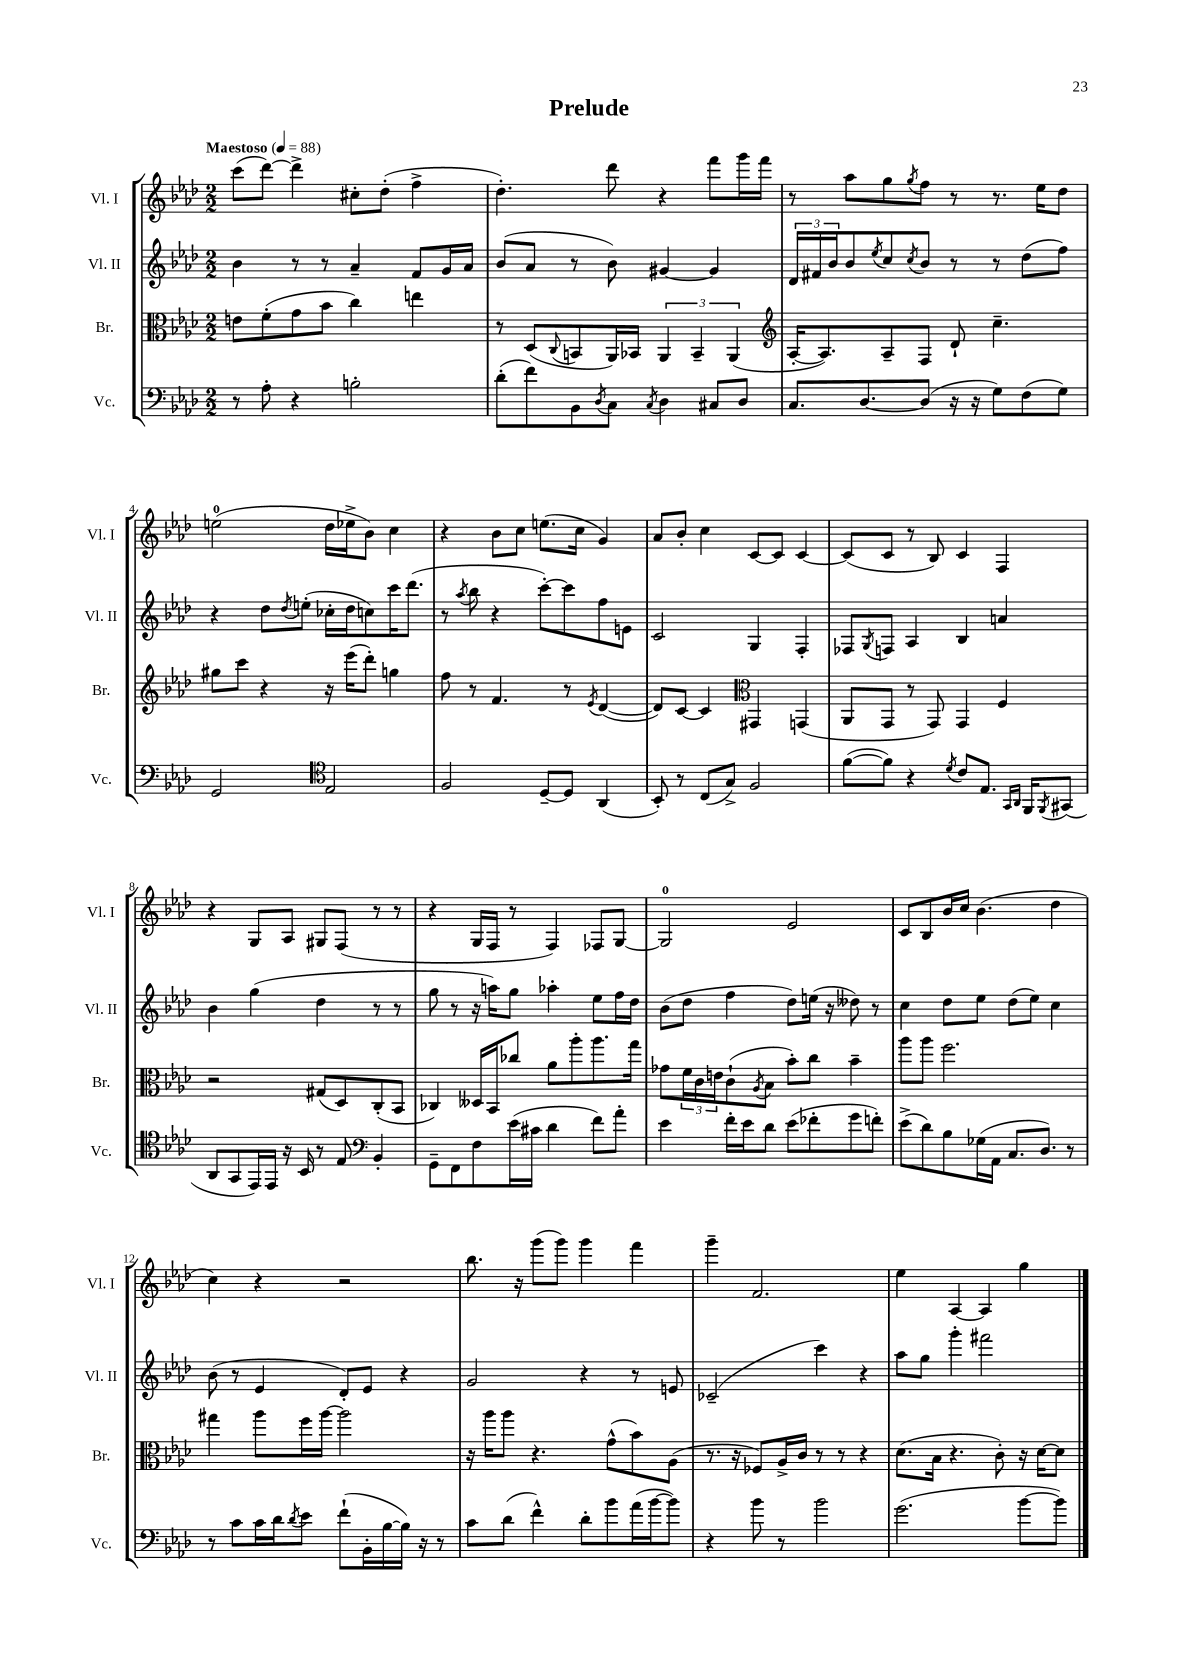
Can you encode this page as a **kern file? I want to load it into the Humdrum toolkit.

**kern	**kern	**kern	**kern
*part4	*part3	*part2	*part1
*staff4	*staff3	*staff2	*staff1
*I"Vc.	*I"Br.	*I"Vl. II	*I"Vl. I
*I'Vc.	*I'Br.	*I'Vl. II	*I'Vl. I
*clefF4	*clefC3	*clefG2	*clefG2
*k[b-e-a-d-]	*k[b-e-a-d-]	*k[b-e-a-d-]	*k[b-e-a-d-]
*M2/2	*M2/2	*M2/2	*M2/2
*MM88	*MM88	*MM88	*MM88
=1	=1	=1	=1
!	!	!	!LO:TX:a:B:t=Maestoso
8r	8en\L	4b-\	(8ccc\L
8A-'\	(8f'\	.	[8ddd-\J)
4r	8g\	8r	4ddd-^\]
.	8b-\J	8r	.
2Bn'\	4cc\)	4a-~/	8cc#X'\L
.	.	.	(8dd-'\J
.	4een\	8f/L	4ff^\
.	.	16g/L	.
.	.	16a-/JJ	.
=2	=2	=2	=2
(8d-'\L	8r	(8b-/L	4.dd-'\)
8f\)	(8D-/L	8a-/J	.
.	8qqC/	.	.
8BB-\	8BBn/	8r	.
8qD-/	.	.	.
8C\J	16AA-/L)	8b-\)	8ddd-\
.	16BB-X/JJ	.	.
8qC/	.	.	.
4D-\	6AA-/	[4g#X/	4r
.	6BB-~/	.	.
8C#X/L	.	4g#/]	8fff\L
.	(6AA-/	.	.
8D-/J	.	.	16ggg\L
.	.	.	16fff\JJ
=3	=3	=3	=3
*	*clefG2	*	*
8.C/L	[16A-'/KL	24d-/LL	8r
.	.	24f#X/	.
.	8.A-/])	.	.
.	.	24b-/J	.
.	.	8b-/	8aa-\L
[8.D-/	.	.	.
.	.	8qee-/	.
.	8A-~/	8cc/	8gg\
.	.	8qcc/	8qgg/
(8D-/J]	8F/J	8b-/J	8ff\J
16r	8d-`/	8r	8r
16r	.	.	.
8G\L)	4.cc~\	8r	8.r
(8F\	.	(8dd-\L	.
.	.	.	16ee-\KL
8G\J)	.	8ff\J)	8dd-\J
!!LO:LB:g=z
=4	=4	=4	=4
2GG/	8gg#X\L	4r	(2een\
.	8ccc\J	.	.
.	4r	8dd-\L	.
.	.	8qdd-/	.
.	.	(8een'\J	.
*clefC4	*	*	*
2E-/	16r	16cc-X'\LL	16dd-\LL
.	(16eee-\KL	16dd-\J	16ee-X^\J
.	8ddd-'\J)	8ccn\)	8b-\J)
.	4ggn\	16ccc\K	4cc\
.	.	(8.ddd-\J	.
=5	=5	=5	=5
2F/	8ff\	8r	4r
.	.	8qaa-/	.
.	8r	8bb-\	.
.	4.f/	4r	8b-\L
.	.	.	8cc\J
[8D-~/L	.	[8ccc'\L)	(8.een\L
8D-/J]	8r	8ccc\]	.
.	.	.	16cc\Jk
.	8qe-/	.	.
(4AA-/	([4d-/	8ff\	4g/)
.	.	8en\J	.
=6	=6	=6	=6
8BB-'/)	8d-/L])	2c/	8a-/L
8r	[8c/J	.	8b-'/J
(8C/L	4c/]	.	4cc\
8G^/J)	.	.	.
*	*clefC3	*	*
2F/	4GG#X/	4G/	[8c/L
.	.	.	8c/J]
.	(4GGn/	4F'/	[4c/
=7	=7	=7	=7
([8f\L	8AA-/L	8F-X/L	(8c/L]
.	.	8qG/	.
8f\J])	8GG/J	8Fn/J	8c/J
4r	8r	4A-/	8r
.	8GG/)	.	8B-/)
8qd-/	.	.	.
8c/L	4GG/	4B-/	4c/
8.E-/J	.	.	.
.	4F/	4an/	4F/
16qqGG/LL	.	.	.
16qqAA-/JJ	.	.	.
16FF/KL	.	.	.
8qFF/	.	.	.
(8GG#X/J	.	.	.
!!LO:LB:g=z
=8	=8	=8	=8
8AA-/L	2r	4b-\	4r
8GG/	.	.	.
16EE-/L)	.	(4gg\	8G/L
16EE-/JJ	.	.	.
16r	.	.	8A-/J
16BB-/	.	.	.
8r	(8G#X/L	4dd-\	8G#X/L
8E-/	8D-/)	.	(8F/J
*clefF4	*	*	*
4BB-'/	(8C'/	8r	8r
.	8BB-/J	8r	8r
=9	=9	=9	=9
8GG~\L	4C-X/)	8gg\	4r
8FF\	.	8r	.
8F\	16D--X/LL	16r	16G/LL
.	16BB-/J	16aan\KL)	16F/JJ
(16e-\L	8cc-X/J	8gg\J	8r
16c#X\JJ	.	.	.
4d-\	8a-\L	4aa-X'\	4F/)
.	8aa-'\	.	.
8f\L)	8.aa-\	8ee-\L	8F-X/L
8a-'\J	.	16ff\L	[8G/J
.	16gg\Jk	16dd-\JJ	.
=10	=10	=10	=10
4e-\	8g-X\L	(8b-\L	2G/]
.	24f\L	8dd-\J	.
.	24c\	.	.
.	24en\J	.	.
16f'\LL	(8c`\	4ff\	.
16e-\J	.	.	.
.	8qA-/	.	.
8d-\J	8B-\J	.	.
(8e-\L	8b-'\L)	8dd-\L)	2e-/
8f-X'\	8cc\J	(16een\Jk	.
.	.	16r	.
8g\	4b-~\	8dd--X\)	.
8fn'\J)	.	8r	.
=11	=11	=11	=11
(8e-^\L	8aa-\L	4cc\	8c/L
8d-\)	8aa-\J	.	8B-/
8B-\	2.ff\	8dd-\L	16b-/L
.	.	.	16cc/JJ
(16G-X\L	.	8ee-\J	(4.b-\
16AA-\JJ	.	.	.
8.C/L	.	(8dd-\L	.
.	.	8ee-\J)	.
8.D-/J)	.	.	.
.	.	4cc\	4dd-\
8r	.	.	.
!!LO:LB:g=z
=12	=12	=12	=12
8r	4gg#X\	(8b-\	4cc\)
8c\L	.	8r	.
16c\L	8aa-\L	4e-/	4r
16d-\J	.	.	.
8qd-/	.	.	.
8e-\J	16ff\L	.	.
.	[16aa-\JJ	.	.
(8f`\L	2aa-\]	8d-'/L)	2r
16BB-'\L	.	8e-/J	.
[16B-\	.	.	.
16B-\JJ])	.	4r	.
16r	.	.	.
8r	.	.	.
=13	=13	=13	=13
8c\L	16r	2g/	8.bb-\
.	16aa-\KL	.	.
(8d-\J	8aa-\J	.	.
.	.	.	16r
4f^^\)	4.r	.	(8ggg\L
.	.	.	8ggg\J)
8d-'\L	.	4r	4ggg\
8b-\	(8g^^\L	.	.
(16a-\L	8b-\)	8r	4fff\
[16b-\J	.	.	.
8b-\J])	(8A-\J	8en/	.
=14	=14	=14	=14
4r	8.r	(2c-X~/	4ggg~\
.	16r	.	.
8b-\	8F-X/L)	.	2.f/
8r	16A-^/L	.	.
.	16c/JJ	.	.
2b-\	8r	4ccc\)	.
.	8r	.	.
.	4r	4r	.
=15	=15	=15	=15
(2.g\	(8.d-\L	8aa-\L	4ee-\
.	.	8gg\J	.
.	16B-\Jk	.	.
.	4.r	4ggg'\	[4A-/
.	.	2fff#X\	4A-/]
.	8c'\)	.	.
[8b-\L	16r	.	4gg\
.	[16d-\KL	.	.
8b-\J])	8d-\J]	.	.
==	==	==	==
*-	*-	*-	*-
